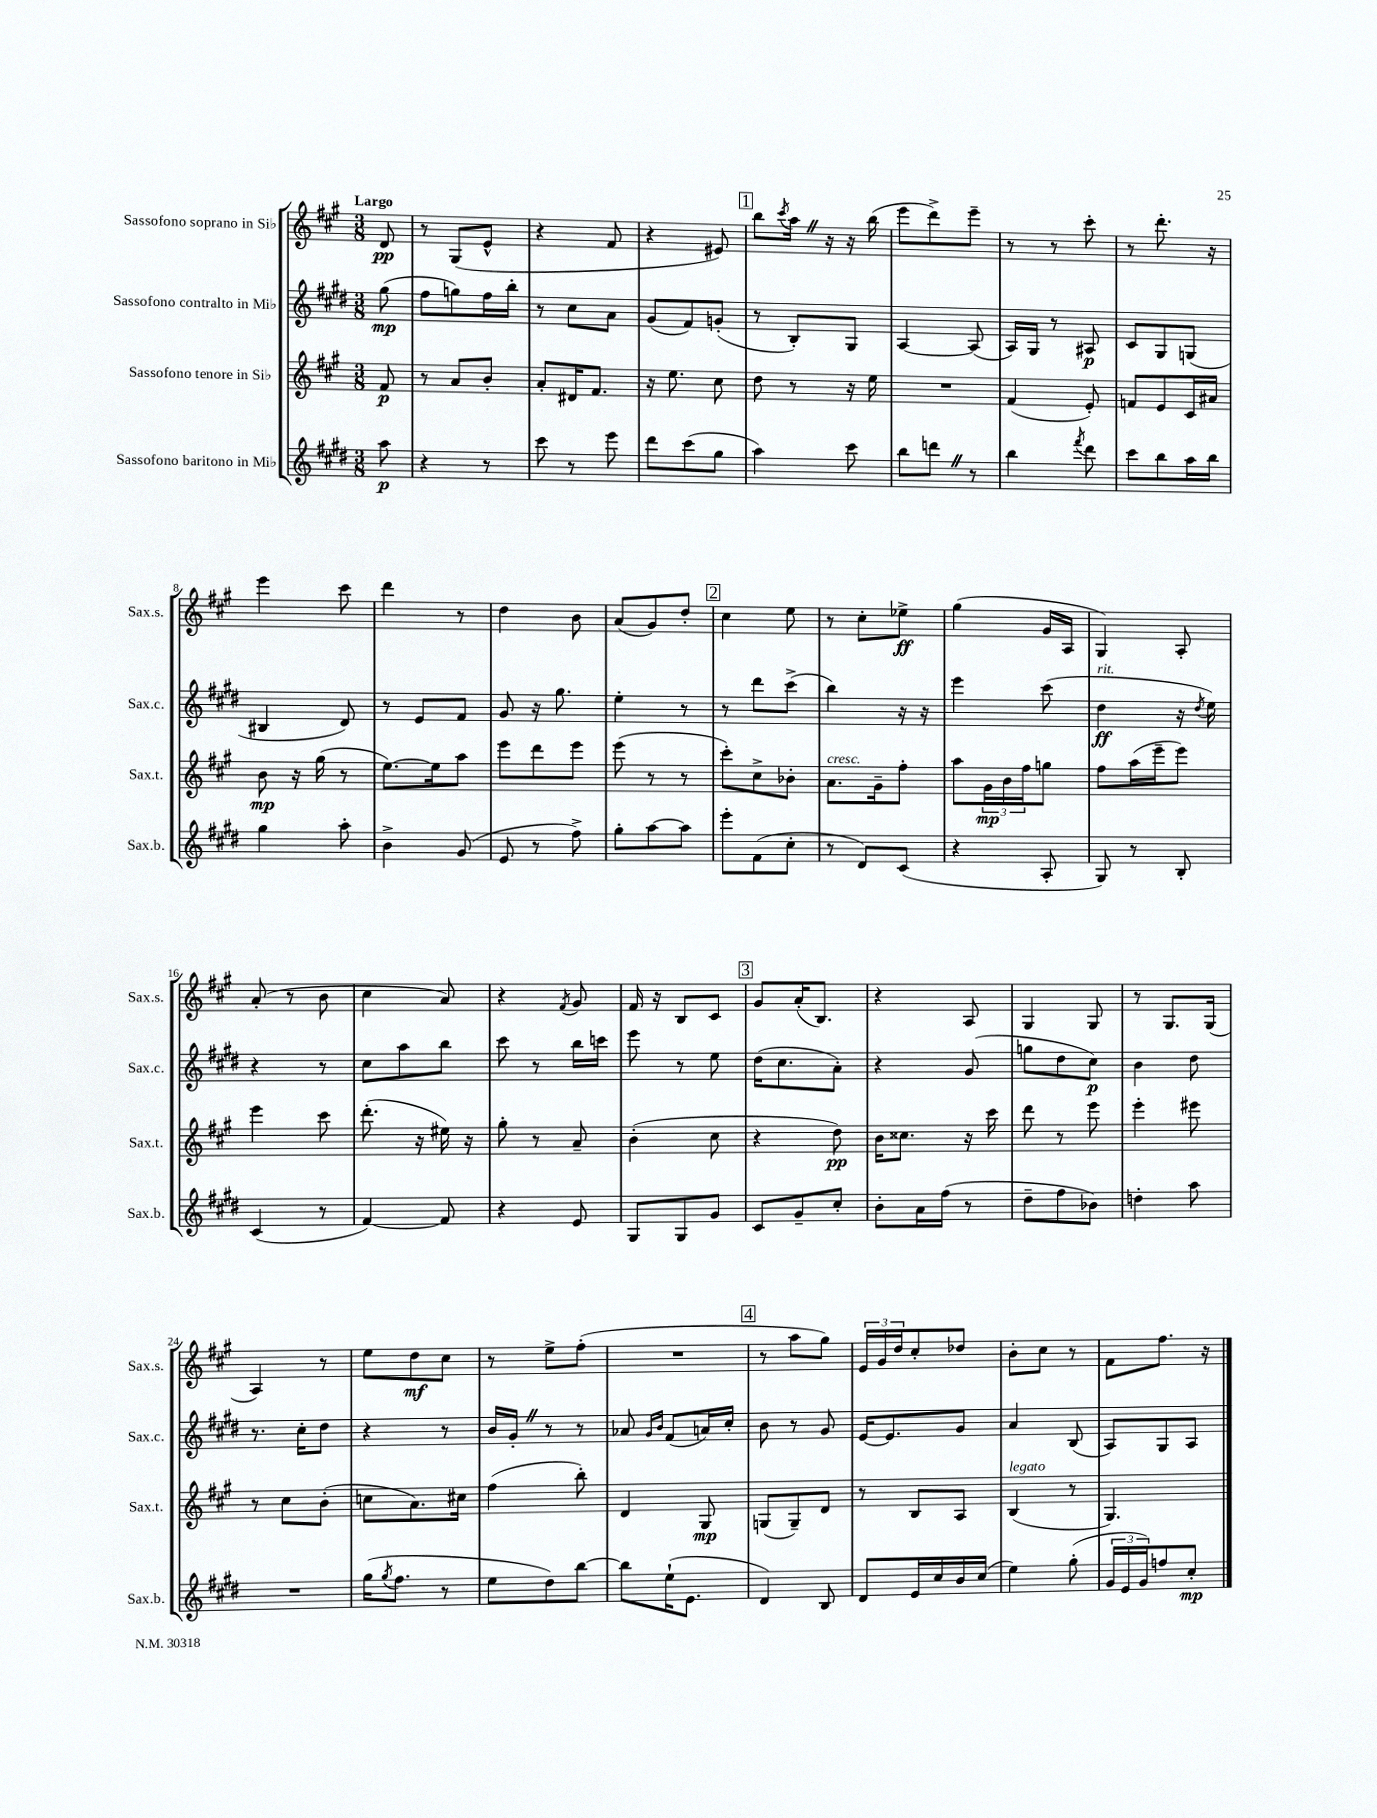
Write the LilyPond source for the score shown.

<<
\new StaffGroup <<
\new Staff = "s0" \with { instrumentName = "Sassofono soprano in Sib" shortInstrumentName = "Sax.s." } {
    \clef treble \key a \major \numericTimeSignature \time 3/8 \partial 8 \tempo "Largo"
    d'8\pp |
    r8 gis8( e'8-^ |
    r4 fis'8 |
    r4 eis'8) |
    \mark \markup { \box "1" } b''8 \acciaccatura { cis'''8 } a''16 \once \override BreathingSign.text = \markup { \musicglyph "scripts.caesura.straight" } \breathe r16 r16 b''16( |
    e'''8 d'''8->) e'''8-- |
    r8 r8 cis'''8-. |
    r8 d'''8.-. r16 |
    e'''4 cis'''8 |
    d'''4 r8 |
    d''4 b'8 |
    a'8( gis'8) d''8-. |
    \mark \markup { \box "2" } cis''4 e''8 |
    r8 cis''8-. ees''8->\ff |
    gis''4( gis'16 a16 |
    gis4) a8-. |
    a'8-.( r8 b'8 |
    cis''4 a'8) |
    r4 \acciaccatura { fis'8 } gis'8 |
    fis'16 r16 b8 cis'8 |
    \mark \markup { \box "3" } gis'8 a'16-.( b8.) |
    r4 a8 |
    gis4 gis8 |
    r8 gis8. gis16( |
    a4) r8 |
    e''8 d''8\mf cis''8 |
    r8 e''8-> fis''8-.( |
    R4. |
    \mark \markup { \box "4" } r8 a''8 gis''8) |
    \tuplet 3/2 { e'16 gis'16 d''16 } cis''8-. des''8 |
    b'8-. cis''8 r8 |
    fis'8 fis''8. r16 \bar "|." |
}
\new Staff = "s1" \with { instrumentName = "Sassofono contralto in Mib" shortInstrumentName = "Sax.c." } {
    \clef treble \key e \major \numericTimeSignature \time 3/8 \partial 8
    gis''8\mp( |
    fis''8 g''8) fis''16 b''16-. |
    r8 cis''8 a'8 |
    gis'8( fis'8) g'8-.( |
    \mark \markup { \box "1" } r8 b8-.) gis8 |
    a4~ a8( |
    a16) gis16 r8 ais8\p |
    cis'8 gis8 g8( |
    bis4 dis'8) |
    r8 e'8 fis'8 |
    gis'8 r16 gis''8. |
    e''4-. r8 |
    \mark \markup { \box "2" } r8 dis'''8 cis'''8->( |
    b''4) r16 r16 |
    e'''4 cis'''8( |
    dis''4\ff^\markup { \italic "rit." } r16 \acciaccatura { dis''8 } e''16) |
    r4 r8 |
    cis''8 a''8 b''8 |
    cis'''8 r8 b''16 c'''16 |
    e'''8 r8 e''8 |
    \mark \markup { \box "3" } dis''16( cis''8. a'8-.) |
    r4 gis'8( |
    g''8 dis''8 cis''8\p) |
    b'4 dis''8 |
    r8. cis''16-. dis''8 |
    r4 r8 |
    b'16 gis'16-. \once \override BreathingSign.text = \markup { \musicglyph "scripts.caesura.straight" } \breathe r8 r8 |
    aes'8 \grace { gis'16 b'16 } fis'8( a'16) cis''16-. |
    \mark \markup { \box "4" } b'8 r8 gis'8 |
    e'16~ e'8. gis'8 |
    a'4 b8( |
    a8) gis8 a8 \bar "|." |
}
\new Staff = "s2" \with { instrumentName = "Sassofono tenore in Sib" shortInstrumentName = "Sax.t." } {
    \clef treble \key a \major \numericTimeSignature \time 3/8 \partial 8
    fis'8\p |
    r8 a'8 b'8-. |
    a'8-. dis'16 fis'8. |
    r16 e''8. cis''8 |
    \mark \markup { \box "1" } d''8 r8 r16 e''16 |
    R4. |
    fis'4( e'8-.) |
    f'8 e'8 cis'16 ais'16 |
    b'8\mp r16 gis''16( r8 |
    e''8.~) e''16 a''8 |
    e'''8 d'''8 e'''8 |
    e'''8( r8 r8 |
    \mark \markup { \box "2" } cis'''8-.) cis''8-> bes'8-. |
    a'8.^\markup { \italic "cresc." } gis'16-- fis''8-. |
    a''8 \tuplet 3/2 { gis'16\mp b'16 fis''16 } g''8 |
    fis''8 a''16( e'''16-- e'''8) |
    e'''4 cis'''8 |
    d'''8.-.( r16 eis''16) r16 |
    gis''8-. r8 a'8-- |
    b'4-.( cis''8 |
    \mark \markup { \box "3" } r4 d''8\pp) |
    b'16 cisis''8. r16 cis'''16 |
    d'''8 r8 e'''8 |
    e'''4-. eis'''8 |
    r8 cis''8 b'8-.( |
    c''8 a'8.) cis''16 |
    fis''4( b''8-.) |
    d'4 gis8\mp |
    \mark \markup { \box "4" } g8( g8--) d'8 |
    r8 b8 a8 |
    b4^\markup { \italic "legato" }( r8 |
    gis4.) \bar "|." |
}
\new Staff = "s3" \with { instrumentName = "Sassofono baritono in Mib" shortInstrumentName = "Sax.b." } {
    \clef treble \key e \major \numericTimeSignature \time 3/8 \partial 8
    a''8\p |
    r4 r8 |
    cis'''8 r8 e'''8 |
    dis'''8 cis'''8( gis''8 |
    \mark \markup { \box "1" } a''4) cis'''8 |
    b''8 d'''8 \once \override BreathingSign.text = \markup { \musicglyph "scripts.caesura.straight" } \breathe r8 |
    b''4 \acciaccatura { fis'''8 } dis'''8 |
    cis'''8 b''8 a''16 b''16 |
    gis''4 a''8-. |
    b'4-> gis'8( |
    e'8 r8 fis''8->) |
    gis''8-. a''8~ a''8 |
    \mark \markup { \box "2" } e'''8-. fis'8( cis''8-. |
    r8 dis'8) cis'8( |
    r4 a8-. |
    gis8) r8 b8-. |
    cis'4( r8 |
    fis'4~) fis'8 |
    r4 e'8 |
    gis8 gis8 gis'8 |
    \mark \markup { \box "3" } cis'8 gis'8-- cis''8-. |
    b'8-. a'16 fis''16( r8 |
    dis''8-- fis''8 bes'8) |
    d''4-. a''8 |
    R4. |
    gis''16( \acciaccatura { gis''8 } fis''8. r8 |
    e''8 dis''8) b''8~ |
    b''8 e''16-!( e'8. |
    \mark \markup { \box "4" } dis'4) b8 |
    dis'8 e'16 cis''16 b'16 cis''16( |
    e''4) gis''8-.( |
    \tuplet 3/2 { gis'16 e'16 gis'16) } f''8 cis''8-.\mp \bar "|." |
}
>>
>>
